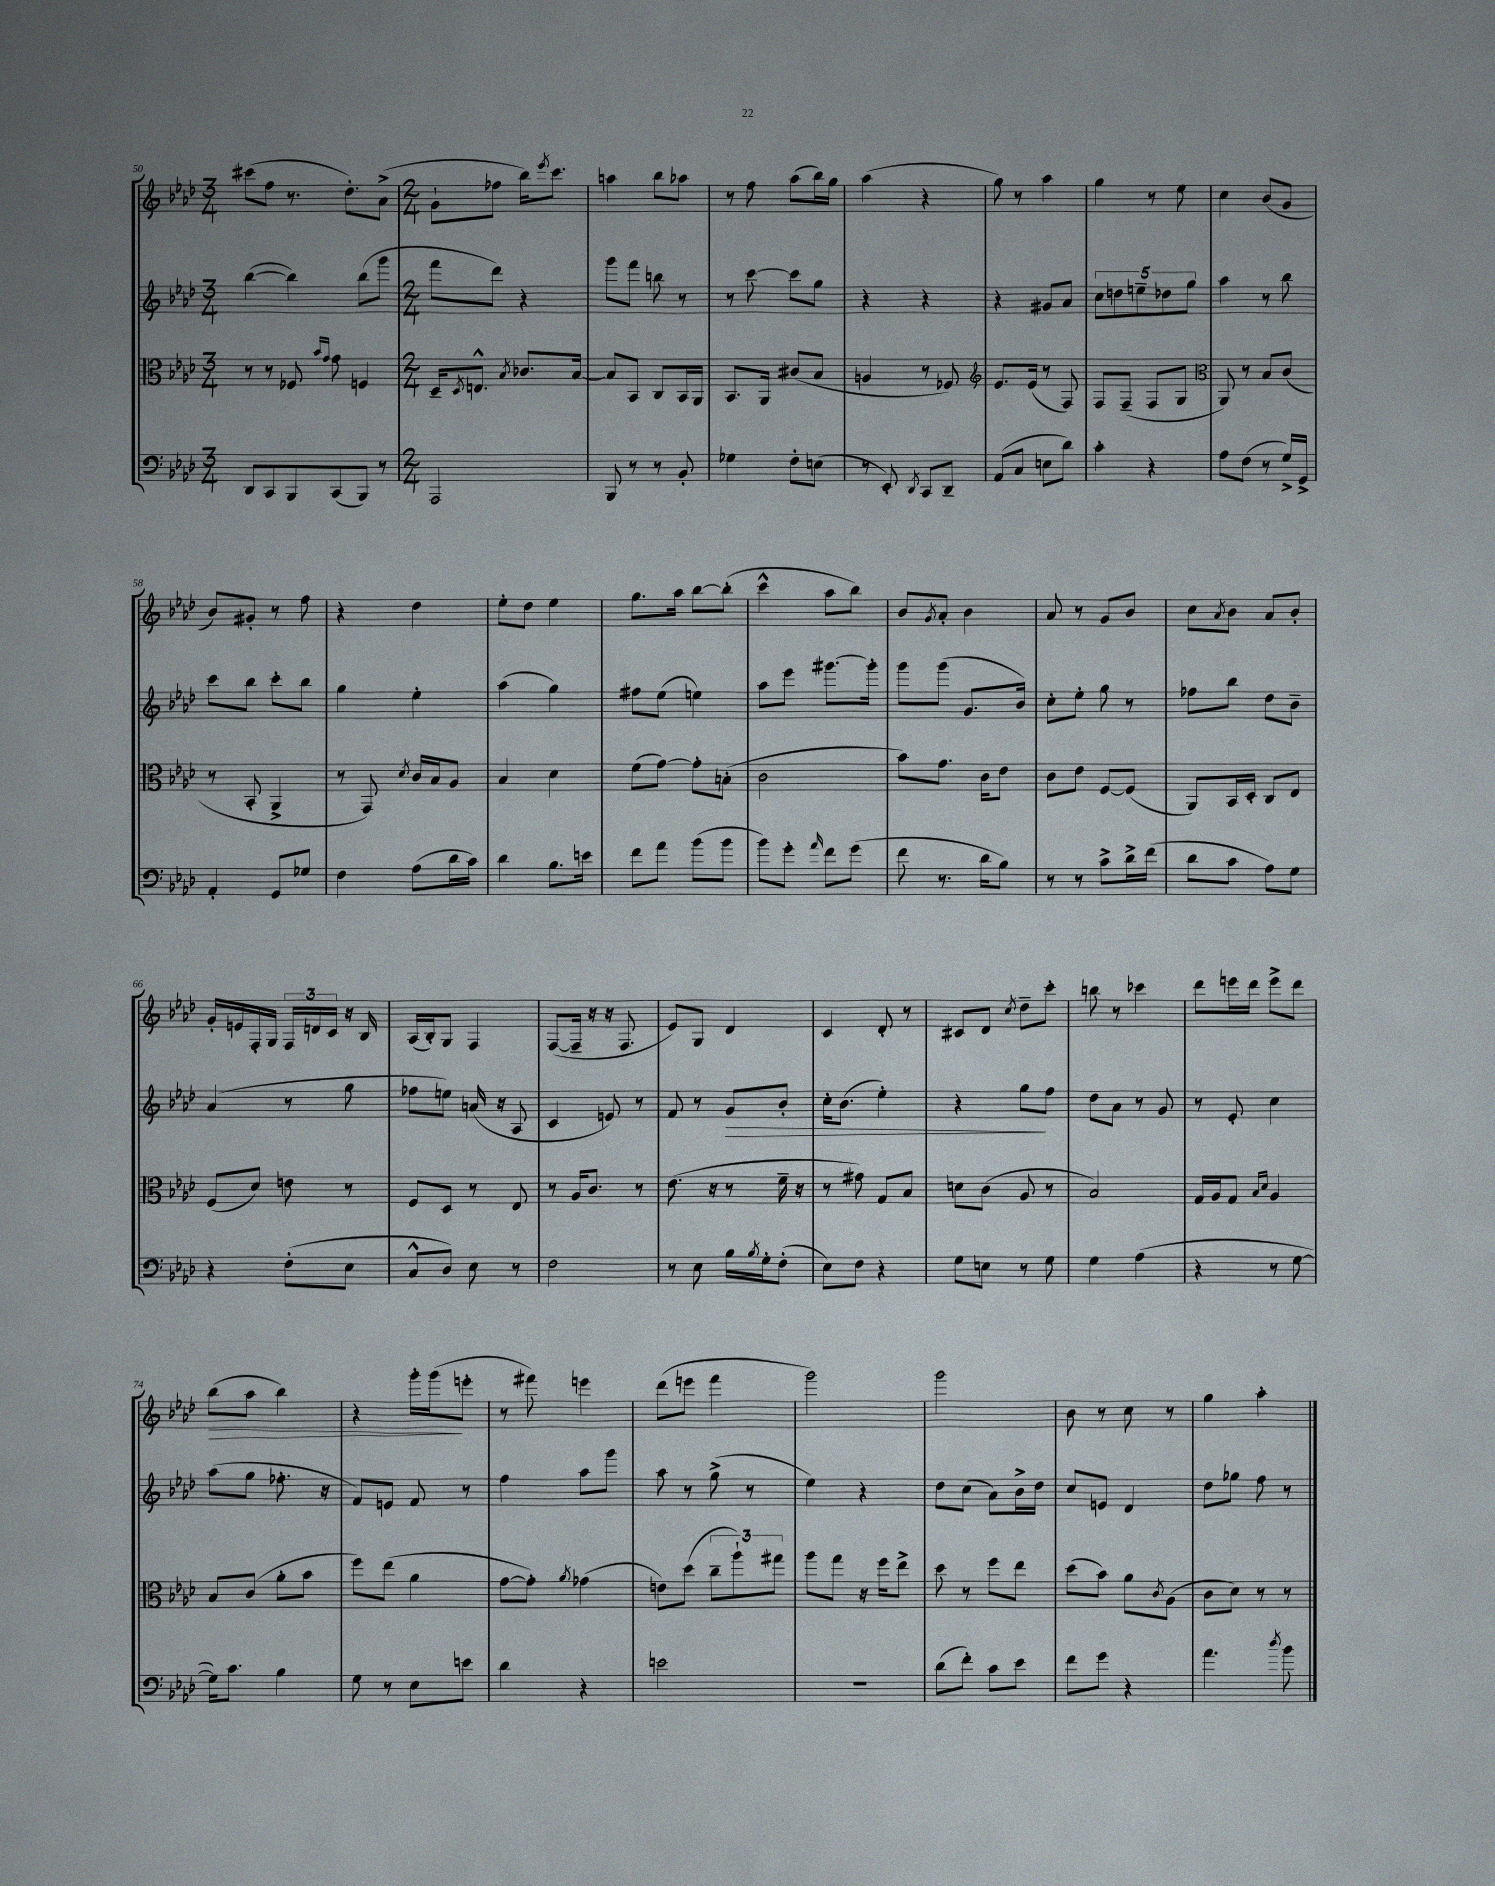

**kern	**kern	**kern	**dynam	**kern	**dynam
*part4	*part3	*part2	*part2	*part1	*part1
*staff4	*staff3	*staff2	*staff2	*staff1	*staff1
*clefF4	*clefC3	*clefG2	*	*clefG2	*
*k[b-e-a-d-]	*k[b-e-a-d-]	*k[b-e-a-d-]	*	*k[b-e-a-d-]	*
*M3/4	*M3/4	*M3/4	*	*M3/4	*
=50	=50	=50	=50	=50	=50
8DD-/L	8r	([4bb-\	.	(8ccc#X\L	.
8CC/	8r	.	.	8ff\J	.
8BBB-/	8F-X/	4bb-\])	.	8.r	.
.	16qqb-/LL	.	.	.	.
.	16qqg/JJ	.	.	.	.
(8CC/	8g\	.	.	.	.
.	.	.	.	8.dd-'\L)	.
8BBB-/J)	4Fn/	(8bb-\L	.	.	.
8r	.	8ggg\J	.	(8a-^\J	.
=51	=51	=51	=51	=51	=51
*M2/4	*M2/4	*M2/4	*	*M2/4	*
2AAA-/	16D-~/KL	8fff\L	.	8g`\L	.
.	8qD-/	.	.	.	.
.	8.En^^/J	.	.	.	.
.	.	8ddd-\J)	.	8ff-X\J	.
.	8qB-/	.	.	.	.
.	8.c-X/L	4r	.	16bb-\KL)	.
.	.	.	.	8qeee-/	.
.	.	.	.	8.ccc\J	.
.	[16B-/Jk	.	.	.	.
=52	=52	=52	=52	=52	=52
8BBB-/	8B-/L]	8ggg\L	.	4aan\	.
8r	8BB-/J	8fff\J	.	.	.
8r	8C/L	8bbn\	.	8bb-\L	.
8BB-'/	16BB-/L	8r	.	8aa-X\J	.
.	16AA-/JJ	.	.	.	.
=53	=53	=53	=53	=53	=53
4G-X\	8.BB-/L	8r	.	8r	.
.	.	[8ccc\	.	8ff\	.
.	16AA-/Jk	.	.	.	.
8F'\L	(8c#X/L	8ccc\L]	.	(8aa-\L	.
(8En\J	8B-/J	8gg\J	.	16bb-\L)	.
.	.	.	.	16gg\JJ	.
=54	=54	=54	=54	=54	=54
8r	4An/	4r	.	(4aa-\	.
8EE-'/)	.	.	.	.	.
8qDD-/	.	.	.	.	.
8CC/L	8r	4r	.	4r	.
8DD-~/J	8F-X/)	.	.	.	.
=55	=55	=55	=55	=55	=55
*	*clefG2	*	*	*	*
(8AA-/L	8.e-/L	4r	.	8gg\)	.
8C/J	.	.	.	8r	.
.	(16e-/Jk	.	.	.	.
8En\L	8r	8g#X/L	.	4aa-\	.
8d-\J)	8F/)	8a-/J	.	.	.
=56	=56	=56	=56	=56	=56
4c'\	8F/L	10cc\L	.	4gg\	.
.	.	10ddn\	.	.	.
.	(8F~/J	.	.	.	.
.	.	10een~\	.	.	.
4r	8F/L	.	.	8r	.
.	.	10dd-X\	.	.	.
.	8G/J	.	.	8ee-\	.
.	.	10gg\J	.	.	.
=57	=57	=57	=57	=57	=57
*	*clefC3	*	*	*	*
8A-\L	8AA-/)	4aa-\	.	4cc\	.
(8F\J	8r	.	.	.	.
8r	8B-/L	8r	.	(8b-/L	.
16G^/LL)	(8c/J	8bb-\	.	8g/J	.
16GG^/JJ	.	.	.	.	.
!!LO:LB:g=z
=58	=58	=58	=58	=58	=58
4AA-'/	8r	8ccc\L	.	8b-/L)	.
.	8BB-'/	8bb-\J	.	8g#X'/J	.
8GG/L	4AA-^/	8ccc'\L	.	8r	.
8G-X/J	.	8bb-\J	.	8ff\	.
=59	=59	=59	=59	=59	=59
4F\	8r	4gg\	.	4r	.
.	8GG/)	.	.	.	.
.	8qd-/	.	.	.	.
(8A-\L	16c/LL	4ee-'\	.	4dd-\	.
.	16B-/J	.	.	.	.
16d-\L	8A-/J	.	.	.	.
16c\JJ)	.	.	.	.	.
=60	=60	=60	=60	=60	=60
4d-\	4B-/	(4aa-\	.	8ee-'\L	.
.	.	.	.	8dd-\J	.
8.B-\L	4d-\	4gg\)	.	4ee-\	.
16en\Jk	.	.	.	.	.
=61	=61	=61	=61	=61	=61
8f\L	(8f\L	8ff#X\L	.	8.gg\L	.
8a-\J	[8g\J)	(8ee-\J	.	.	.
.	.	.	.	16aa-\Jk	.
(8b-\L	8g'\L]	4een\)	.	[8bb-\L	.
8b-\J	(8Bn'\J	.	.	(8bb-'\J]	.
=62	=62	=62	=62	=62	=62
8b-\L)	2c\	8aa-\L	.	4ccc^^\	.
8g'\J	.	8eee-\J	.	.	.
16qqa-/	.	.	.	.	.
8f\L	.	[8.ggg#X\L	.	8aa-\L	.
(8g\J	.	.	.	8bb-\J)	.
.	.	16ggg#'\Jk]	.	.	.
=63	=63	=63	=63	=63	=63
8f\	8b-\L)	8ggg\L	.	8b-/L	.
.	.	.	.	8qg/	.
8.r	8.g\J	(8ggg\J	.	8a-'/J	.
.	.	8.g/L	.	4b-\	.
16d-\KL	16c\KL	.	.	.	.
8B-\J)	8e-\J	.	.	.	.
.	.	16b-/Jk)	.	.	.
=64	=64	=64	=64	=64	=64
8r	8c\L	8cc'\L	.	8a-/	.
8r	8e-\J	8ee-'\J	.	8r	.
8c^\L	[8F/L	8gg\	.	8g/L	.
16d-^\L	(8F/J]	8r	.	8b-/J	.
(16f\JJ	.	.	.	.	.
=65	=65	=65	=65	=65	=65
8d-\L	8AA-/L)	8ff-X\L	.	8cc\L	.
.	.	.	.	8qa-/	.
8c\J	16BB-/L	8bb-\J	.	8b-\J	.
.	16D-'/JJ	.	.	.	.
8A-\L)	8C/L	8dd-\L	.	8a-/L	.
8G\J	8E-/J	8b-~\J	.	8b-'/J	.
!!LO:LB:g=z
=66	=66	=66	=66	=66	=66
4r	(8F/L	(4a-/	.	16g'/LL	.
.	.	.	.	16en/	.
.	8d-/J)	.	.	16F'/	.
.	.	.	.	16G/JJ	.
(8F'\L	8en\	8r	.	24F/LL	.
.	.	.	.	24dn/	.
.	.	.	.	24c/JJ	.
8E-\J	8r	8gg\	.	16r	.
.	.	.	.	16B-/	.
=67	=67	=67	=67	=67	=67
8C^^/L	8F/L	8ff-X\L	.	(16A-/LL	.
.	.	.	.	16B-'/J)	.
8D-/J)	8D-/J	8een\J)	.	8G/J	.
8E-\	8r	(16an/	.	4F/	.
.	.	16r	.	.	.
8r	8E-/	8A-/	.	.	.
=68	=68	=68	=68	=68	=68
2F\	8r	4c/	.	([8F/L	.
.	16A-/KL	.	.	16F~/Jk]	.
.	8.c/J	.	.	16r	.
.	.	8en/)	.	16r	.
.	.	.	.	8.F/	.
.	8r	8r	.	.	.
=69	=69	=69	=69	=69	=69
8r	(8.e-\	8f/	.	8e-/L)	.
8E-\	.	8r	.	8G/J	.
.	16r	.	.	.	.
!	!	!	!LO:HP:b	!	!
16B-\LL	8r	8g/L	>	4d-/	.
8qB-/	.	.	.	.	.
16G'\J	.	.	.	.	.
(8F'\J	16f~\	8b-'/J	.	.	.
.	16r	.	.	.	.
=70	=70	=70	=70	=70	=70
8E-\L)	8r	16cc'\KL	.	4c/	.
.	.	(8.b-\J	.	.	.
8F\J	8g#X\)	.	.	.	.
4r	8G/L	4ee-'\)	.	8d-'/	.
.	8B-/J	.	.	8r	.
=71	=71	=71	=71	=71	=71
8G\L	8dn\L	4r	.	8c#X/L	.
8En\J	(8c\J	.	.	8d-/J	.
.	.	.	.	8qcc/	.
8r	8A-/	8gg\L	.	8dd-~\L	.
8G\	8r	8ff\J	]	8ccc'\J	.
=72	=72	=72	=72	=72	=72
4G\	2B-/)	8dd-\L	.	8bbn\	.
.	.	8a-\J	.	8r	.
(4A-\	.	8r	.	4ccc-X\	.
.	.	8g/	.	.	.
=73	=73	=73	=73	=73	=73
4r	16G/LL	8r	.	8ddd-\L	.
.	16A-/J	.	.	.	.
.	8G/J	8e-'/	.	16eeen\L	.
.	.	.	.	16ddd-\JJ	.
.	16qqB-/LL	.	.	.	.
.	16qqd-/JJ	.	.	.	.
8r	4A-/	4cc\	.	8eee^\L	.
[8G\	.	.	.	8ddd-\J	.
!!LO:LB:g=z
=74	=74	=74	=74	=74	=74
!	!	!	!	!	!LO:HP:b
16G\KL])	8B-/L	(8aa-\L	.	(8bb-\L	>
8.c\J	.	.	.	.	.
.	(8c/J	8gg\J	.	8aa-\J	.
4B-\	8a-'\L	8.ff-X'\	.	4bb-\)	.
.	8b-\J	.	.	.	.
.	.	16r	.	.	.
=75	=75	=75	=75	=75	=75
8G\	8ff\L)	8f/L)	.	4r	.
8r	(8ee-\J	8en/J	.	.	.
8E-\L	4a-\	8f/	.	16ggg'\LL	.
.	.	.	.	(16ggg\J	.
8en\J	.	8r	.	8eeen'\J	]
=76	=76	=76	=76	=76	=76
4d-\	[8g\L	4ff\	.	8r	.
.	8g'\J])	.	.	8fff#X\)	.
.	8qa-/	.	.	.	.
4r	(4g-X\	8aa-\L	.	4eeen\	.
.	.	8ggg\J	.	.	.
=77	=77	=77	=77	=77	=77
2en\	8en\L)	8aa-\	.	(8ddd-\L	.
.	(8dd-\J	8r	.	8eeen\J	.
.	12cc~\L	(8gg^\	.	4fff\	.
.	12aa-`\)	.	.	.	.
.	.	8r	.	.	.
.	12gg#X\J	.	.	.	.
=78	=78	=78	=78	=78	=78
2r	8aa-\L	4ee-\)	.	2ggg\)	.
.	8gg\J	.	.	.	.
.	16r	4r	.	.	.
.	16ff\KL	.	.	.	.
.	8ee-^\J	.	.	.	.
=79	=79	=79	=79	=79	=79
(8d-\L	8dd-\	8dd-\L	.	2ggg\	.
8f'\J)	8r	(8cc\J	.	.	.
8c\L	8ff\L	8a-\L)	.	.	.
8e-\J	8ee-\J	16b-^\L	.	.	.
.	.	16dd-\JJ	.	.	.
=80	=80	=80	=80	=80	=80
8f\L	(8dd-\L	8cc/L	.	8b-\	.
8g\J	8b-\J)	8en/J	.	8r	.
4r	8a-\L	4d-/	.	8cc\	.
.	8qc/	.	.	.	.
.	(8A-\J	.	.	8r	.
=81	=81	=81	=81	=81	=81
4.a-\	8c\L	8dd-\L	.	4gg\	.
.	8d-\J)	8gg-X\J	.	.	.
.	8r	8ff\	.	4aa-'\	.
8qdd-/	.	.	.	.	.
8b-\	8r	8r	.	.	.
==	==	==	==	==	==
*-	*-	*-	*-	*-	*-
